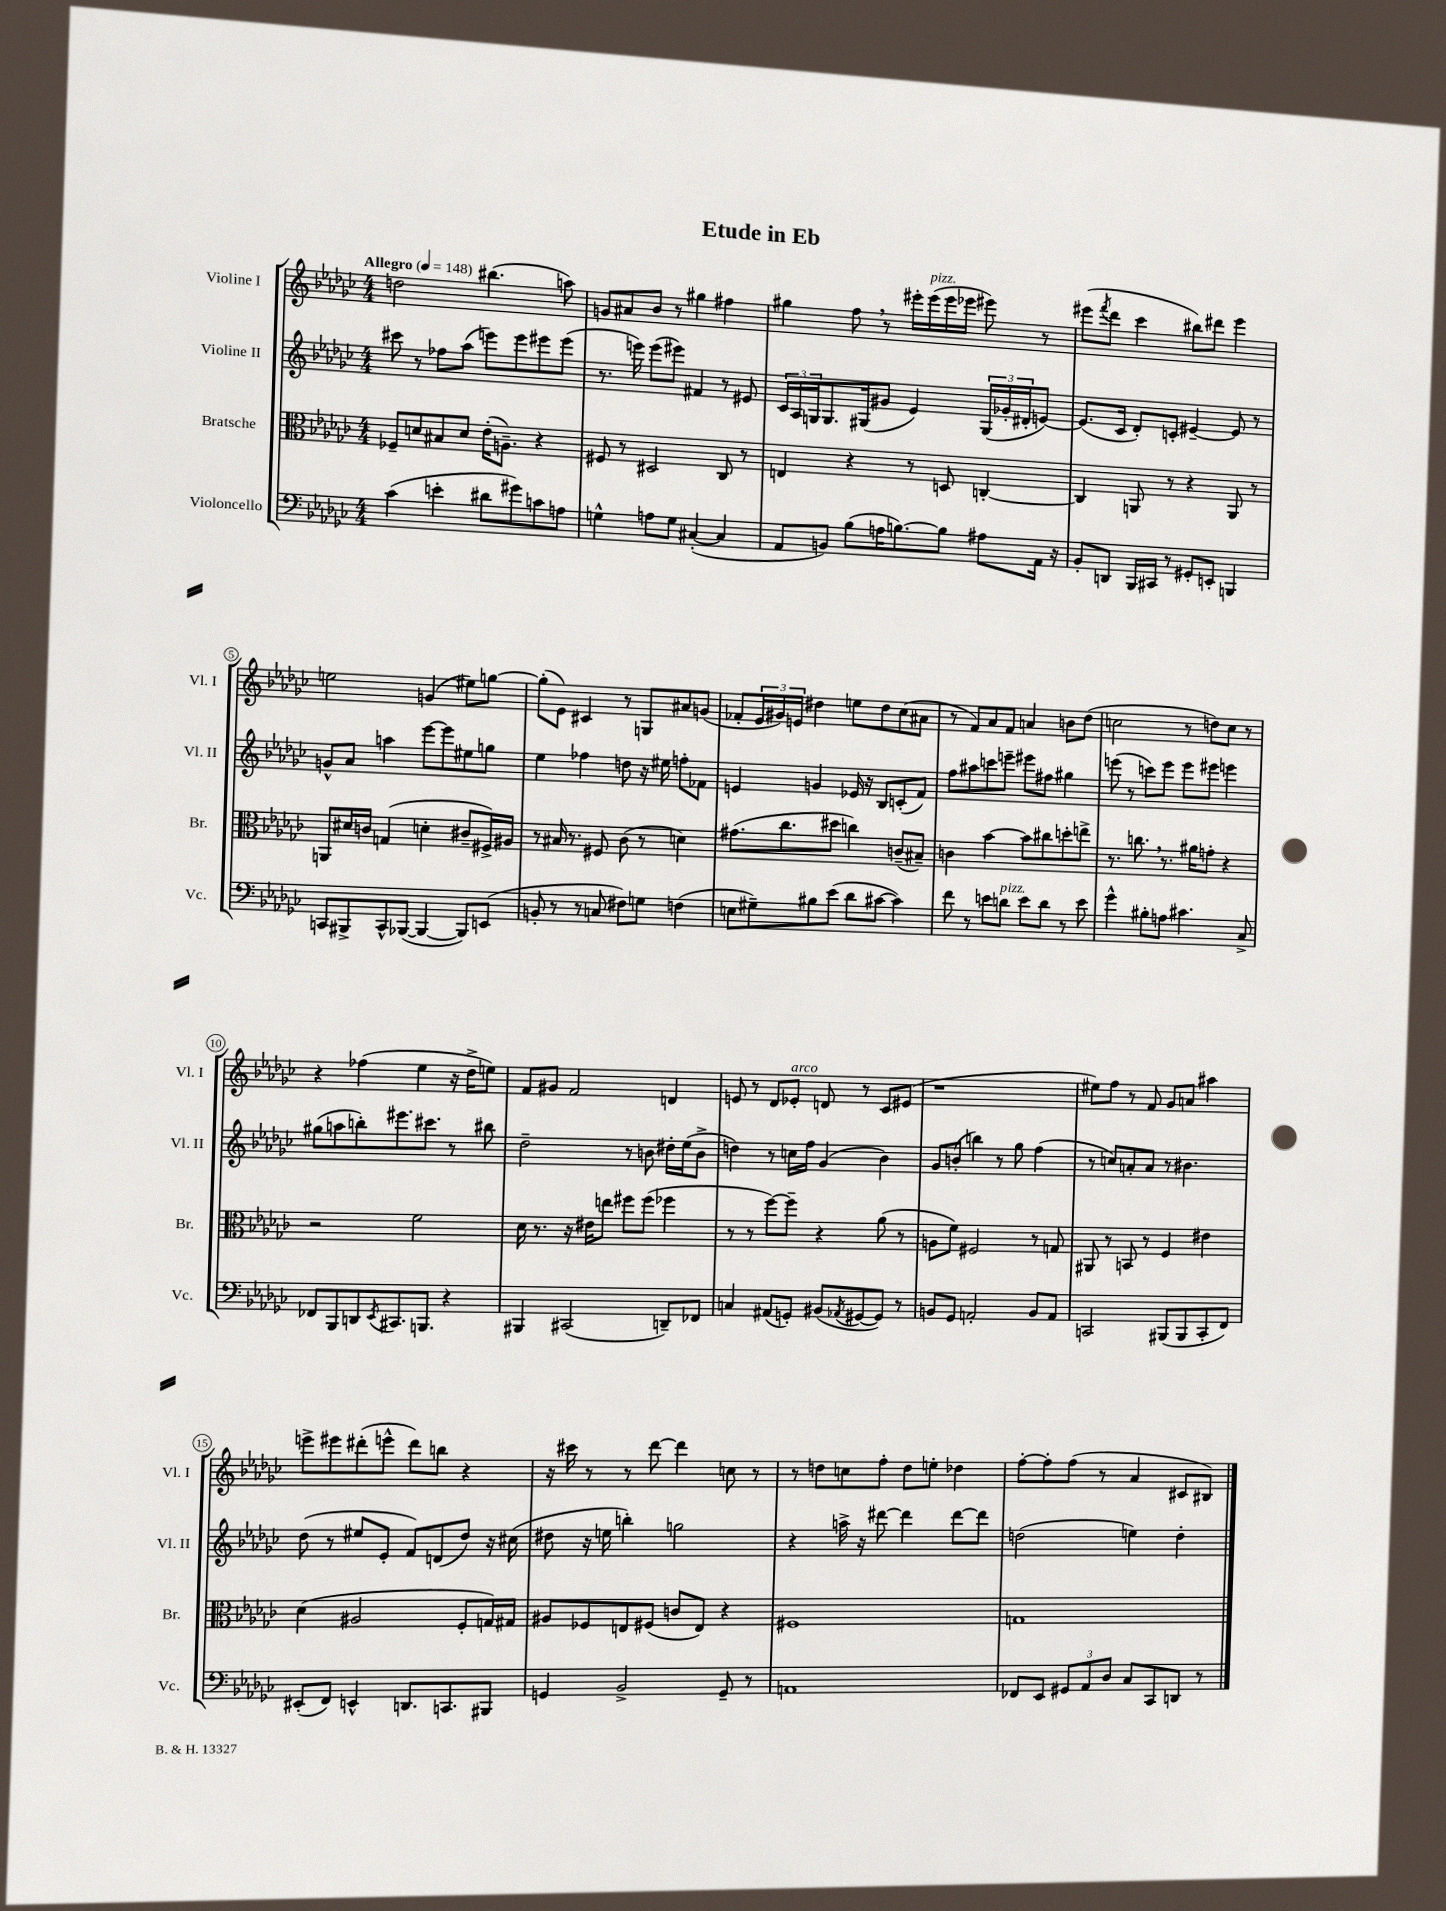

**kern	**kern	**kern	**kern
*staff4	*staff3	*staff2	*staff1
*clefF4	*clefC3	*clefG2	*clefG2
*k[b-e-a-d-g-c-]	*k[b-e-a-d-g-c-]	*k[b-e-a-d-g-c-]	*k[b-e-a-d-g-c-]
*M4/4	*M4/4	*M4/4	*M4/4
*MM148	*MM148	*MM148	*MM148
(4c-	8F-~	8ccc#	2dd
.	8d	8r	.
4e'	8B#	8ff-	.
.	8d	(8aa-	.
8d#	(16e-'	8eee)	(4.bb#
.	8.A~)	.	.
8g#)	.	8eee	.
8c	4r	8eee#	.
8A	.	(8eee#	8aa)
=	=	=	=
4G^^	8F#	8.r	8g
.	8r	.	8a#
.	.	16eee)	.
8A	2D#	(8eee	8b-
8G	.	8eee#)	8r
([4C#'	.	4f#	4gg#
4C#]	8C-	8r	4ff#
.	8r	8e#	.
=	=	=	=
8AA-	4E	24c-	4gg#
.	.	24A-	.
.	.	24G	.
8BB)	.	8.G	.
(8B-	4r	.	8ff
.	.	(16G#	.
16A	.	8g#	8r
[8.B)	.	.	.
.	8r	4e-)	16eee#'
.	.	.	(16eee#
8B]	8D	.	16eee#
.	.	.	16eee-
8A#	[4C'	(24G#	8eee#)
.	.	24g-'	.
.	.	24d#'	.
16AA-	.	[8e)	8r
16r	.	.	.
=	=	=	=
8BB-'	4C]	(8.e]	(8eee#
.	.	.	8qfff
8DD	.	.	8ddd-
.	.	16c-	.
16BBB-	8AA	8d-')	4ccc-
16CC#	.	.	.
8r	8r	8c'	.
8GG#'	4r	[4e#~	8bb#)
8EE'	.	.	8ddd#
4BBB	8AA	8e#]	4eee#
.	8r	8r	.
=	=	=	=
8CC	8AA	8g^^	2ee
8BBB#^	16d#	8a-	.
.	16c	.	.
8CC^^	(4G	4aa	.
([8BBB-	.	.	.
4BBB-_	4d'	[8eee-	(4g
.	.	8eee-]	.
8BBB-])	8c#~	8ee#	8ee#)
(8EE	16F#^)	8gg	[8gg
.	16A#	.	.
=	=	=	=
8BB'	8r	4ee-	(8gg']
8r	16B#	.	8e-)
.	8.r	.	.
8r	.	4ff-	4c#
8C	8F#	.	.
8F#)	(8c-	8dd	8r
8G	8r	16r	8G
.	.	16ee#	.
(4F	4d)	8ff'	8a#
.	.	8f-	(8g
=	=	=	=
8E	(8.g#	4e	8f-'
8G#~)	.	.	24e-
.	.	.	24g#)
.	8.cc-	.	.
.	.	.	24e
8B#	.	4g	4dd#
(8e-	8dd#	.	.
8d-	4cc)	16e-	8ee
.	.	16r	.
[8c#	.	8B-	8dd#
4c#])	(8c~	(8c'	(8cc-
.	8B#~)	8f)	8a#
=	=	=	=
8f	4c	8ff	8r
8r	.	8aa#	8f)
8e	[4b-	8ccc	8a-
8d	.	8eee~	8f
8e	8b-]	8eee#	4a
8d	8cc#	8ff#	.
8r	8dd'	4gg#	8b
8e	8ee^	.	(8dd-
=	=	=	=
4g-^^	8.r	(8eee	2cc
.	.	8r	.
.	8.cc	.	.
8B#'	.	8ccc)	.
8A	8.r	8eee	.
4.c#	.	8eee	8r
.	16a#	.	.
.	8g'	8eee#	8dd)
.	4r	4eee	8cc
8C-^	.	.	8r
=	=	=	=
8FF-	2r	(8gg#	4r
8BBB-	.	8aa	.
8DD	.	8bb')	(4ff-
8qEE-	.	.	.
8.CC#	.	8.eee#	.
.	2f	.	4ee-
8.BBB	.	8.ccc#	.
4r	.	8r	16r
.	.	.	16dd-^
.	.	8bb#	8ee)
=	=	=	=
4BBB#	16d-	2dd-~	8f
.	8.r	.	.
.	.	.	8g#
(2CC#	16r	.	2f
.	16e#	.	.
.	8ee	.	.
.	8ff#	8r	.
.	(8ff#	8b	.
8DD~)	4ff-	16dd#'	4d
.	.	(16ee-	.
8FF-	.	8b^	.
=	=	=	=
4C	8r	4dd)	8e
.	8r	.	8r
(8AA#	[8ff)	8r	8d-
8GG')	8ff~]	16cc	8e-'
.	.	16ff	.
(8BB#	4r	(4g-	8d
8qAA-	.	.	.
[8GG#	.	.	8r
8GG#])	(8a-	4b-)	8c-
8r	8r	.	(8e#
=	=	=	=
8BB	8A	8g-	1r
8GG-	8f)	(8b'	.
2AA'	2F#	4bb)	.
.	.	8r	.
.	.	8gg-	.
8BB	8r	(4ff	.
8AA	8G	.	.
=	=	=	=
2CC	8AA#	8r	8ee#)
.	8r	8cc)	8ff
.	8BB	8a'	8r
.	8r	8a	8f
(8BBB#	4F	8r	8g-
8BBB#	.	4.b#	8a
8CC'	4e#	.	4aa#
8FF)	.	.	.
=	=	=	=
(8EE#'	(4d-	(8dd-	8eee^
8FF)	.	8r	8eee#
4EE^^	2A#	8ee#	(8ddd#'
.	.	8e-'	8eee^^
8.DD	.	8f)	8ddd#)
.	.	(8d	8bb
8.CC	.	.	.
.	8F'	8dd-)	4r
8BBB#	16G)	16r	.
.	16G#	(16cc#	.
=	=	=	=
4GG	8A#	8dd#	16r
.	.	.	16ccc#
.	8F-	16r	8r
.	.	16ee	.
2BB-^	8E	4bb')	8r
.	(8F#	.	[8ddd-
.	8c	2gg	4ddd-]
.	8E)	.	.
8GG~	4r	.	8cc
8r	.	.	8r
=	=	=	=
1AA	1F#	4r	8r
.	.	.	8dd
.	.	16aa^	8cc
.	.	16r	.
.	.	[8ddd#	8ff'
.	.	4ddd#]	8dd
.	.	.	8ee'
.	.	[8ddd#	4dd-
.	.	8ddd#]	.
=	=	=	=
8FF-	1G	(2dd	[8ff'
8EE-	.	.	8ff']
12GG#	.	.	(8ff
12AA-	.	.	.
.	.	.	8r
12D-	.	.	.
8C-	.	4ee)	4a-
8CC-	.	.	.
8DD	.	4dd'	8c#
8r	.	.	8B#)
==	==	==	==
*-	*-	*-	*-
